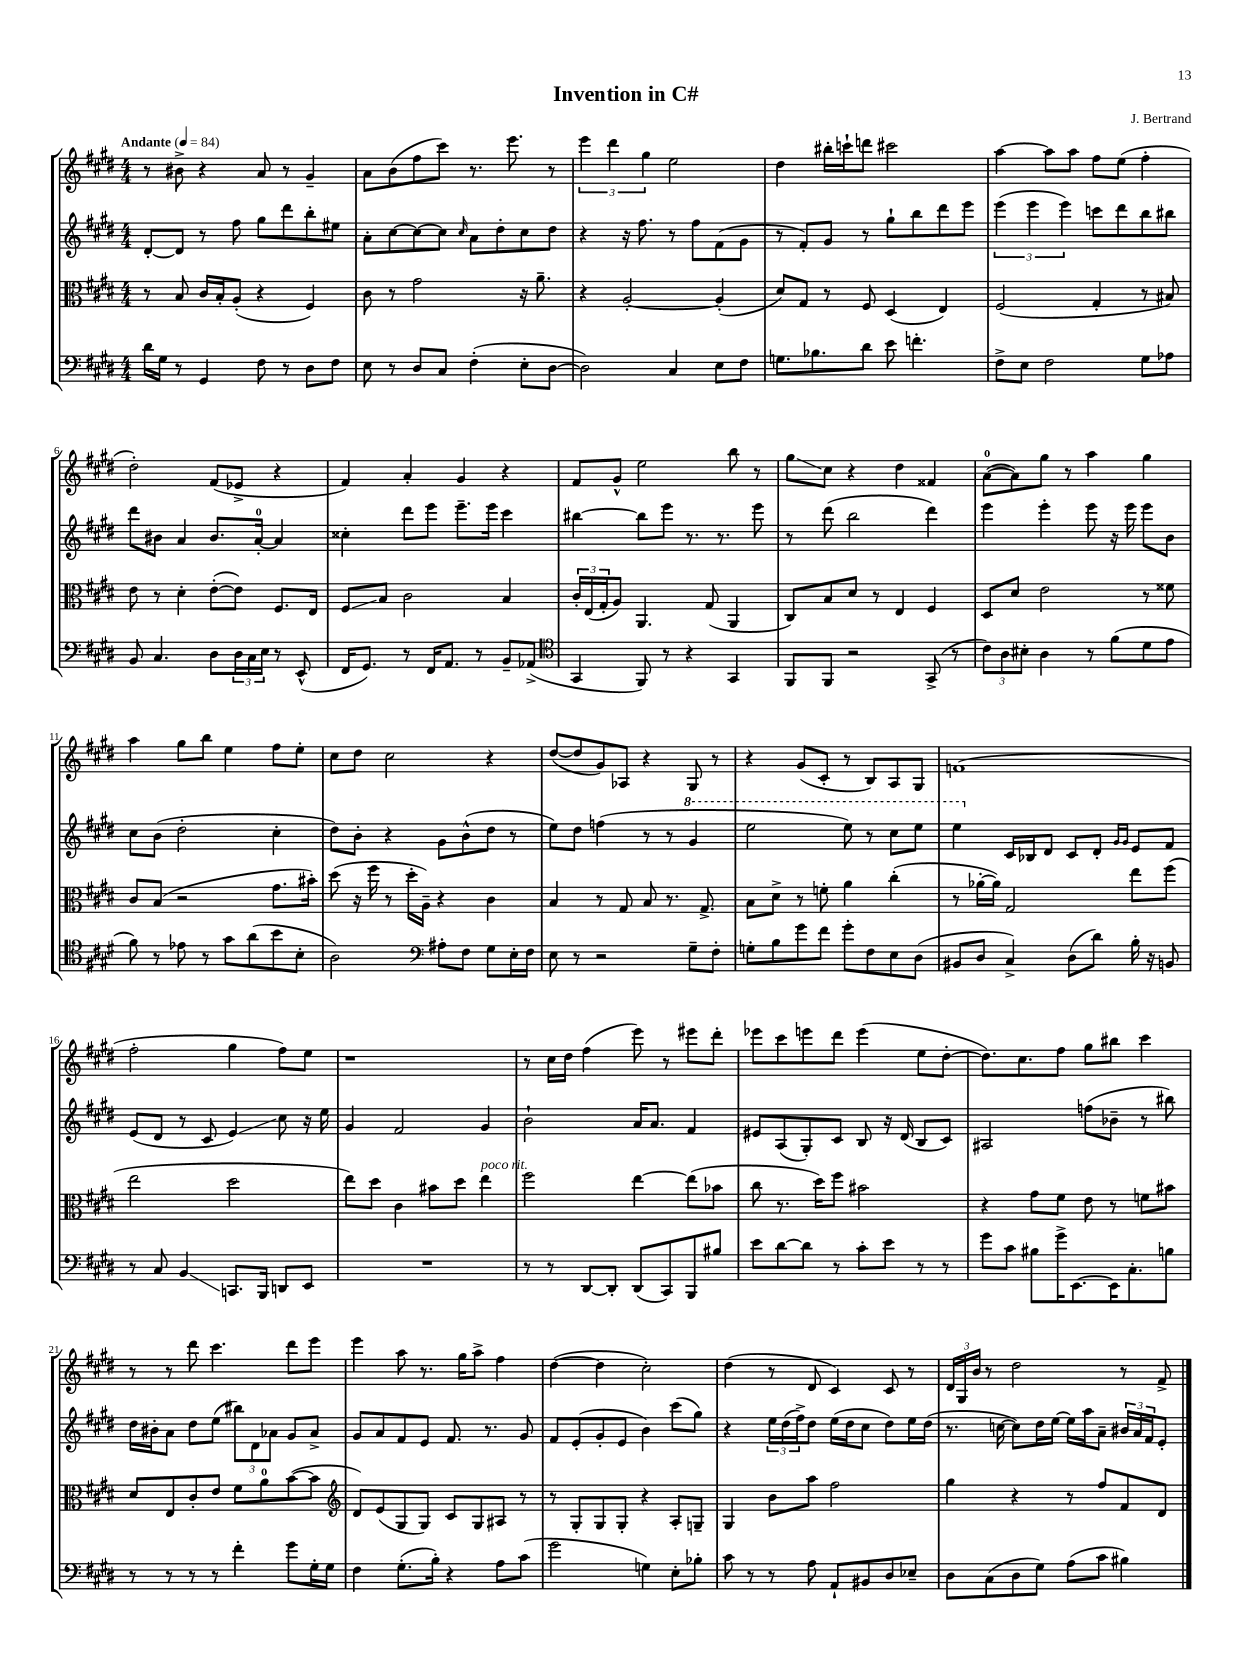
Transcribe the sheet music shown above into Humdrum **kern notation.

**kern	**kern	**kern	**kern
*staff4	*staff3	*staff2	*staff1
*clefF4	*clefC3	*clefG2	*clefG2
*k[f#c#g#d#]	*k[f#c#g#d#]	*k[f#c#g#d#]	*k[f#c#g#d#]
*M4/4	*M4/4	*M4/4	*M4/4
*MM84	*MM84	*MM84	*MM84
16d#	8r	[8d#'	8r
16G#	.	.	.
8r	8B	8d#]	8b#^
4GG#	16c#	8r	4r
.	16B'	.	.
.	(8A'	8ff#	.
8F#	4r	8gg#	8a
8r	.	8ddd#	8r
8D#	4F#)	8bb'	4g#~
8F#	.	8ee#	.
=	=	=	=
8E	8c#	8a'	8a
8r	8r	[8cc#	(8b
8D#	2g#	8cc#_	8ff#
8C#	.	8cc#]	8ccc#)
.	.	16qqcc#	.
(4F#'	.	8a	8.r
.	.	8dd#'	.
.	.	.	8.eee
8E'	16r	8cc#	.
.	8.a~	.	.
[8D#	.	8dd#	8r
=	=	=	=
2D#])	4r	4r	6eee
.	.	.	6ddd#
.	[2A'	16r	.
.	.	8.ff#	.
.	.	.	6gg#
4C#	.	8r	2ee
.	.	8ff#	.
8E	(4A']	(8f#	.
8F#	.	8g#	.
=	=	=	=
8.G	8d#)	8r	4dd#
.	8G#	8f#')	.
8.B-	.	.	.
.	8r	8g#	16bb#'
.	.	.	16ccc`
8d#	8F#	8r	8ddd
8e	(4D#	8gg#`	2ccc#
4.f'	.	8bb	.
.	4E)	8ddd#	.
.	.	8eee	.
=	=	=	=
8F#^	(2F#	(6eee	[4aa
8E	.	.	.
.	.	6eee	.
2F#	.	.	8aa]
.	.	6eee)	.
.	.	.	8aa
.	4G#'	8ccc	8ff#
.	.	8ddd#	(8ee
8G#	8r	8bb	4ff#'
8A-	8B#)	8bb#	.
=	=	=	=
8BB	8e	8ddd#	2dd#')
4.C#	8r	8b#	.
.	4d#'	4a	.
8D#	([8e'	8.b#	(8f#
24D#	8e])	.	8e-^
24C#	.	.	.
.	.	[16a'	.
24E	.	.	.
8r	8.F#	4a]	4r
(8EE^^	.	.	.
.	16E	.	.
=	=	=	=
16FF#	8F#	4cc##'	4f#)
8.GG#)	.	.	.
.	8B	.	.
8r	2c#	8ddd#	4a'
16FF#	.	8eee	.
8.AA	.	.	.
.	.	8.eee~	4g#
8r	.	.	.
.	.	16eee	.
8BB~	4B	4ccc#	4r
(8AA-^	.	.	.
=	=	=	=
*clefC4	*	*	*
4GG#	24c#'	[4bb#	8f#
.	(24E	.	.
.	24G#'	.	.
.	8A)	.	8g#^^
8FF#)	4.AA	8bb#]	2ee
8r	.	8eee	.
4r	.	8.r	.
.	(8G#	.	.
.	.	8.r	.
4GG#	4AA	.	8bb
.	.	8eee	8r
=	=	=	=
8FF#	8C#)	8r	8gg#
8FF#	8B	(8ddd#	8cc#
2r	8d#	2bb	4r
.	8r	.	.
.	4E	.	4dd#
(8GG#^	4F#	4ddd#)	4f##
8r	.	.	.
=	=	=	=
12c#)	8D#	4eee	([8a
12A	.	.	.
.	8d#	.	8a])
12B#'	.	.	.
4A	2e	4eee'	8gg#
.	.	.	8r
8r	.	8eee	4aa
(8f#	.	16r	.
.	.	16eee	.
8d#	8r	8eee	4gg#
8e	8f##	8b	.
=	=	=	=
8f#)	8c#	8cc#	4aa
8r	(8B	(8b	.
8e-	2r	2dd#'	8gg#
8r	.	.	8bb
8g#	.	.	4ee
(8a	.	.	.
8b	8.g#	4cc#'	8ff#
8B'	.	.	8ee'
.	16b#')	.	.
=	=	=	=
2A)	(8dd#	8dd#)	8cc#
.	16r	8b'	8dd#
.	16ff#	.	.
.	8r	4r	2cc#
.	16dd#'	.	.
.	16A~)	.	.
*clefF4	*	*	*
8A#'	4r	8g#	.
8F#	.	(8b^^	.
8G#	4c#	8dd#	4r
16E'	.	8r	.
16F#	.	.	.
=	=	=	=
8E	4B	8ee)	([8dd#
8r	.	8dd#	8dd#]
2r	8r	(4ff	8g#)
.	8G#	.	8A-
.	8B	8r	4r
.	8.r	8r	.
8G#~	.	4gg#	8G#
.	8.G#^	.	.
8F#'	.	.	8r
=	=	=	=
8G'	8B	2eee	4r
8B	8d#^	.	.
8g#	8r	.	(8g#
8f#	8f'	.	8c#'
8g#'	4a	8eee)	8r
8F#	.	8r	8B)
8E	(4cc#'	8ccc#	8A
(8D#	.	8eee	8G#
=	=	=	=
8BB#	8r	4eee	(1f
8D#	[16a-'	.	.
.	16a-])	.	.
4C#^)	2G#	16c#	.
.	.	16B-	.
.	.	8d#	.
(8D#	.	8c#	.
8d#)	.	8d#'	.
.	.	16qqg#	.
.	.	16qqg#	.
16B'	8ee	8e	.
16r	.	.	.
8BB	(8ff#	8f#	.
=	=	=	=
8r	2ee	(8e	2ff#'
8C#	.	8d#	.
4BB	.	8r	.
.	.	8c#	.
8.CC	2dd#	4e)	4gg#
16BBB	.	.	.
8DD	.	8cc#	8ff#)
8EE	.	16r	8ee
.	.	16ee	.
=	=	=	=
1r	8ee)	4g#	1r
.	8dd#	.	.
.	4c#	2f#	.
.	8b#	.	.
.	8dd#	.	.
.	4ee	4g#	.
=	=	=	=
8r	2ff#	2b`	8r
8r	.	.	16cc#
.	.	.	16dd#
[8DD#	.	.	(4ff#
8DD#']	.	.	.
(8DD#	[4ee	16a	8eee)
.	.	8.a	.
8CC#)	.	.	8r
8BBB	(8ee]	4f#	8eee#
8B#	8b-	.	8ddd#'
=	=	=	=
8e	8cc#	8e#	8eee-
[8d#	8.r	(8A	8ccc#
8d#]	.	8G#')	8eee
.	16dd#)	.	.
8r	8ff#	8c#	8ddd#
8c#'	2b#	8B	(4eee
8e	.	16r	.
.	.	(16d#	.
8r	.	8B	8ee
8r	.	8c#)	[8dd#'
=	=	=	=
8g#	4r	2A#	8.dd#])
8c#	.	.	.
.	.	.	8.cc#
8B#	8g#	.	.
16g#^	8f#	.	8ff#
[8.EE	.	.	.
.	8e	(8ff	8gg#
16EE]	8r	8b-~	8bb#
8.C#'	.	.	.
.	8f	8r	4ccc#
8B	8b#	8bb#)	.
=	=	=	=
8r	8d#	16dd#	8r
.	.	16b#'	.
8r	8E	8a	8r
8r	8c#'	8dd#	8ddd#
8r	8e	(8ee	4.ccc#
4f#'	8f#	12bb#)	.
.	.	12d#	.
.	8a	.	.
.	.	12a-	.
8g#	([8b	8g#	8ddd#
16G#'	8b]	8a-^	8eee
16G#	.	.	.
=	=	=	=
*	*clefG2	*	*
4F#	8d#)	8g#	4eee
.	(8e	8a	.
(8.G#'	8G#	8f#	8aa
.	8G#)	8e	8.r
16B')	.	.	.
4r	8c#	8.f#	.
.	.	.	16gg#
.	8G#	.	8aa^
.	.	8.r	.
8A	8A#	.	4ff#
(8c#	8r	8g#	.
=	=	=	=
2g#	8r	8f#	([4dd#
.	8G#'	(8e'	.
.	8G#	8g#'	4dd#]
.	8G#'	8e	.
4G)	4r	4b)	2cc#')
8E'	8A'	(8ccc#	.
8B-'	8G~	8gg#)	.
=	=	=	=
8c#	4G#	4r	(4dd#
8r	.	.	.
8r	8b	24ee	8r
.	.	(24dd#	.
.	.	24ff#^)	.
8A	8aa	8dd#	8d#
8AA`	2ff#	(16ee	4c#)
.	.	16dd#	.
8BB#	.	8cc#	.
8D#	.	8dd#)	8c#
8E-~	.	16ee	8r
.	.	(16dd#	.
=	=	=	=
8D#	4gg#	8.r	24d#
.	.	.	24G#
.	.	.	24b
(8C#	.	.	8r
.	.	[16cc	.
8D#	4r	8cc])	2dd#
8G#)	.	16dd#	.
.	.	[16ee	.
(8A	8r	16ee]	.
.	.	16aa	.
8c#	8ff#	8a~	.
4B#)	8f#	24b#	8r
.	.	24a	.
.	.	24f#	.
.	8d#	8e'	8f#^
==	==	==	==
*-	*-	*-	*-
